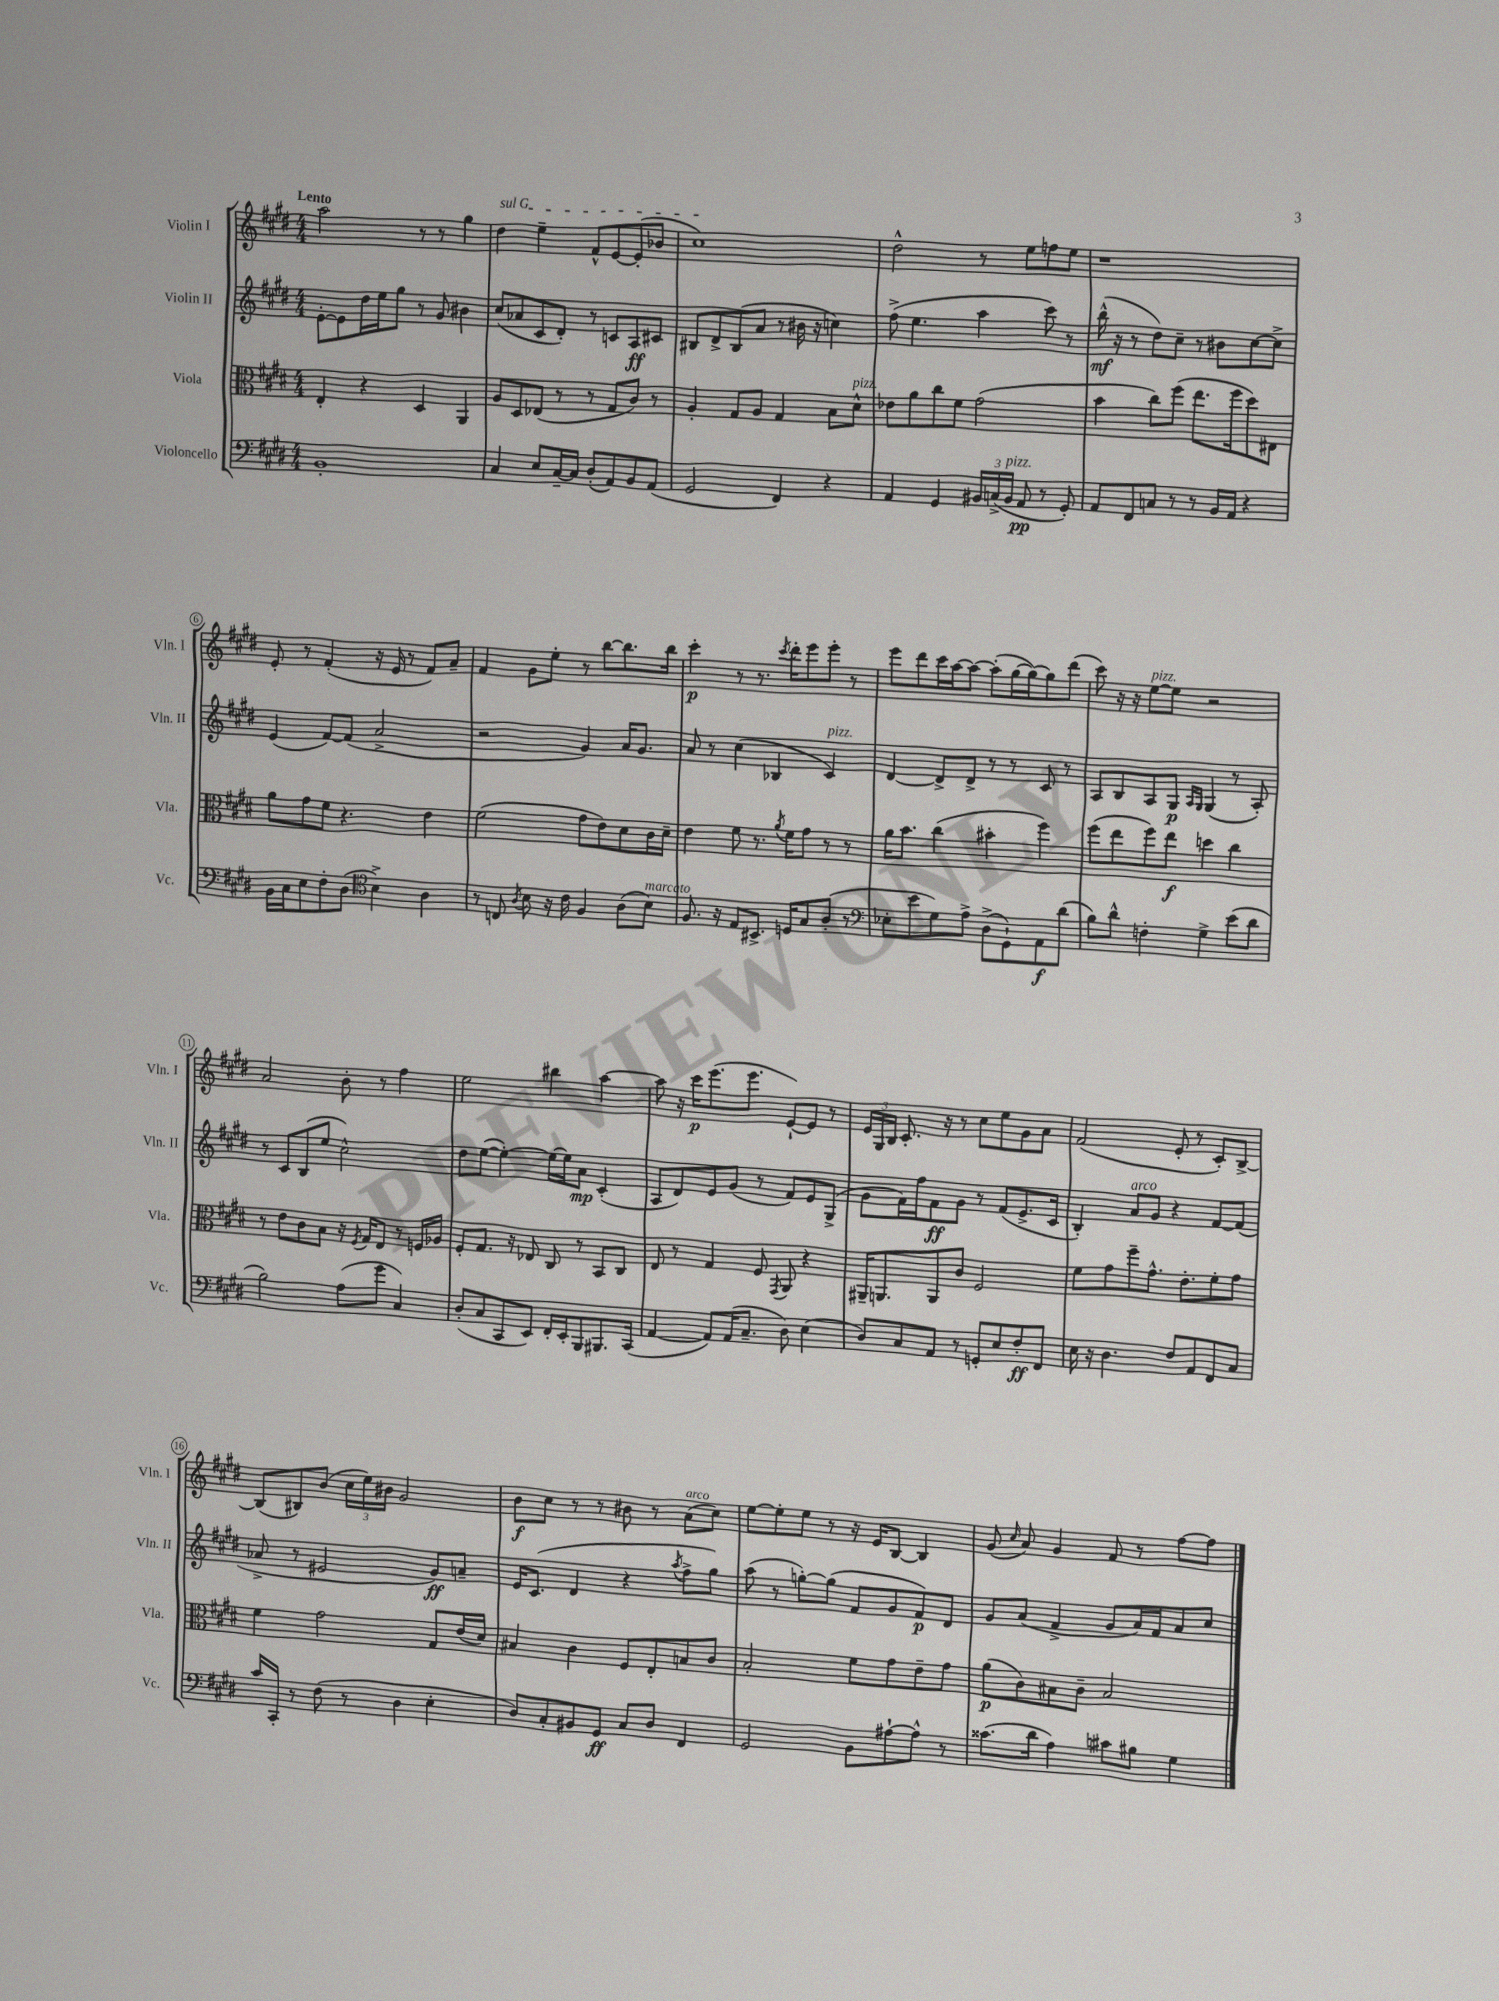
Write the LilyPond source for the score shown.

<<
\new StaffGroup <<
\new Staff = "s0" \with { instrumentName = "Violin I" shortInstrumentName = "Vln. I" } {
    \clef treble \key e \major \numericTimeSignature \time 4/4 \tempo "Lento"
    \autoBeamOff a''2 r8 r8 gis''4 |
    \once \override TextSpanner.bound-details.left.text = \markup { \italic "sul G" } dis''4\startTextSpan e''4-- fis'8[-^ e'8~ e'8-.( bes'8] |
    cis''1\stopTextSpan) |
    dis''2-^ r8 e''8[ f''8 e''8] |
    r1 |
    e'8-. r8 fis'4-.( r16 e'16 r8 fis'8[) a'8]-- |
    fis'4 gis'8[ e''8]-. r8 b''8[~ b''8. b''16] |
    cis'''4-.\p r8 r8. \acciaccatura { cis'''8 } dis'''16[-. e'''8 e'''8]-. r8 |
    e'''8[ dis'''8 cis'''16 a''16~ a''8]~ a''8[-.( gis''16~ gis''16~) gis''8 dis'''8]( |
    cis'''8) r16 r16 e''8[~^\markup { \italic "pizz." } e''8] r2 |
    a'2 b'8-. r8 fis''4 |
    e''2 bis''4 a''4~ |
    a''8 r16 cis'''16[\p e'''8.( e'''8.] e'8[~-!) e'8] r8 |
    \tuplet 3/2 { e'16[ gis16 b16] } cis'8.-. r16 r8 cis''8[ e''8 gis'8 a'8] |
    fis'2( e'8-. r8 cis'8[-.) b8]~-> |
    b8[( bis8) b'8]( \tuplet 3/2 { cis''16[ e''16) bis'16] } gis'2 |
    b'8[\f cis''8] r8 r8 bis'8 r8 a'8[^\markup { \italic "arco" }( cis''8]) |
    e''8[~ e''8-. e''8] r8 r16 e'16[ b8]~ b4 |
    gis'8( \grace { cis''16 } a'8) gis'4 fis'8 r8 fis''8[~ fis''8] \bar "|." |
}
\new Staff = "s1" \with { instrumentName = "Violin II" shortInstrumentName = "Vln. II" } {
    \clef treble \key e \major \numericTimeSignature \time 4/4
    \autoBeamOff e'8[~-. e'8 dis''16 e''16 gis''8] r8 gis'8 bis'4 |
    cis''8[( aes'8 cis'8 dis'8]-.) r8 c'8[ a8\ff cis'8] |
    bis8[ dis'8-> bis8( a'8] r8 bis'16 r16 c''4) |
    fis''8->( e''4. a''4 cis'''8) r8 |
    b''16-^\mf( r16 r8 dis''8[) cis''8]-- r8 bis'8[ cis''8~ cis''8]-> |
    e'4( fis'8[~) fis'8]( a'2-> |
    r2 gis'4) a'16[ gis'8.] |
    a'8 r8 cis''4( bes4 cis'4^\markup { \italic "pizz." }) |
    dis'4~ dis'8[-> dis'8]-> r8 r8 cis'8 r8 |
    a8[ b8 a8 gis8]\p \grace { a16[ gis16] } gis4( r8 a8-.) |
    r8 cis'8[ b8( e''8] cis''2-^) |
    dis''8[ e''8]~( e''4~-.) e''16[~ e''16 a'8]\mp cis'4-.( |
    a8[ dis'8) e'8 gis'8]( r8 fis'8[) e'8 gis8]->( |
    gis'8[ fis'16) fis''16 fis'8\ff gis'8] r8 fis'8[( e'8.-> cis'16] |
    b4-.) a'8[^\markup { \italic "arco" } gis'8] r4 fis'8[~ fis'8]( |
    aes'8-> r8 eis'2 gis'8[\ff) a'8]-- |
    e'16[ cis'8.]( dis'4 r4 \acciaccatura { a''8 } fis''8[-> gis''8]) |
    a''8( r8 g''8[~-.) g''8]( fis'8[ gis'8 fis'8\p) dis'8] |
    gis'8[ a'8]( fis'4-> gis'8[ a'16) fis'16 a'8 cis''8] \bar "|." |
}
\new Staff = "s2" \with { instrumentName = "Viola" shortInstrumentName = "Vla." } {
    \clef alto \key e \major \numericTimeSignature \time 4/4
    \autoBeamOff e4-. r4 dis4 a,4 |
    a8[ dis8 ees8]( r8 r8 gis8[ cis'8]) r8 |
    a4-. gis8[ a8] gis4 b8[ dis'8]-^^\markup { \italic "pizz." } |
    ees'8[ a'8 cis''8 fis'8] gis'2( |
    b'4 cis''8[) fis''8]( e''8.[ fis''16 dis''8) eis8] |
    a'8[ gis'8 fis'8] r4. e'4 |
    fis'2( gis'8[ e'8) dis'8 cis'16 dis'16]-- |
    e'4 fis'8 r8. \acciaccatura { a'8 } fis'16[ gis'8] r8 r8 |
    a'16[ b'8.] cis''4( bis'4-. fis''4) |
    fis''8[( e''8 fis''8) e''8]\f d''4 cis''4 |
    r8 e'8[ cis'8 b8] r16 \acciaccatura { fis8 } gis16[ e8] r8 f16[ aes16] |
    fis8[-. gis8.] r16 ees8 cis8 r8 b,8[ cis8] |
    e8 r8 gis4 fis8 \acciaccatura { gis,8 } a,8 r4 |
    ais,16[-- a,8. a,8 cis'8] fis2 |
    fis'8[ gis'8 fis''8-- gis'8.]-^ e'8.[-. fis'8-. gis'8] |
    fis'4 gis'2 gis8[ e'16( dis'16]) |
    bis4 cis'4 fis8[ e8-. b8 cis'8] |
    b2-. fis'8[ gis'8 e'8-- gis'8] |
    a'8[\p( cis'8) bis8 cis'8]-- bis2 \bar "|." |
}
\new Staff = "s3" \with { instrumentName = "Violoncello" shortInstrumentName = "Vc." } {
    \clef bass \key e \major \numericTimeSignature \time 4/4
    \autoBeamOff b,1-. |
    cis4 e8[ cis16~-- cis16] dis8[-.( a,8) b,8 a,8]( |
    gis,2 fis,4) r4 |
    a,4 gis,4 \tuplet 3/2 { bis,16[ c16->( bis,16]^\markup { \italic "pizz." } } a,8\pp r8 gis,8-.) |
    a,8[ fis,8 c8] r8 r8 b,16[ a,16] r4 |
    b,16[ cis16 e8 fis8-. dis8]( \clef tenor b4->) a4 |
    r8 c8 \acciaccatura { a8 } b8 r16 cis'16 fis4 a8[( b8]^\markup { \italic "marcato" }) |
    fis8. r16 e8[ bis,8.]-> d16[ gis8 a8]-.( r8 |
    \clef bass ees8[-. e'8 gis8) a8]-> dis8[->( gis,8-!) a,8\f dis'8]( |
    b8[) dis'8]-^ f4-. gis4-> e'8[( dis'8] |
    b2) a8[( gis'8] cis4) |
    dis8[-.( cis8 cis,8 e,8]) fis,16[-. e,16-. b,,8 bis,,8. cis,16]( |
    a,4~ a,8[) a,16( cis8.]-- dis8) e4( |
    dis8[) cis8 a,8] r8 g,8[-. e8 fis8-.\ff fis,8] |
    e16 r16 dis4. fis8[ a,8 fis,8 cis8] |
    cis'16[ cis,16]-. r8 fis8( r8 dis4 e4-. |
    dis8[) cis8-. bis,8 gis,8]\ff cis8[ dis8] fis,4 |
    gis,2 b,8[ ais8~-! ais8]-^ r8 |
    cisis'8.[( dis'16] a4) cis'8[ bis8] gis4 \bar "|." |
}
>>
>>
\layout { \context { \Score \override BarNumber.stencil = #(make-stencil-circler 0.1 0.3 ly:text-interface::print) } }
